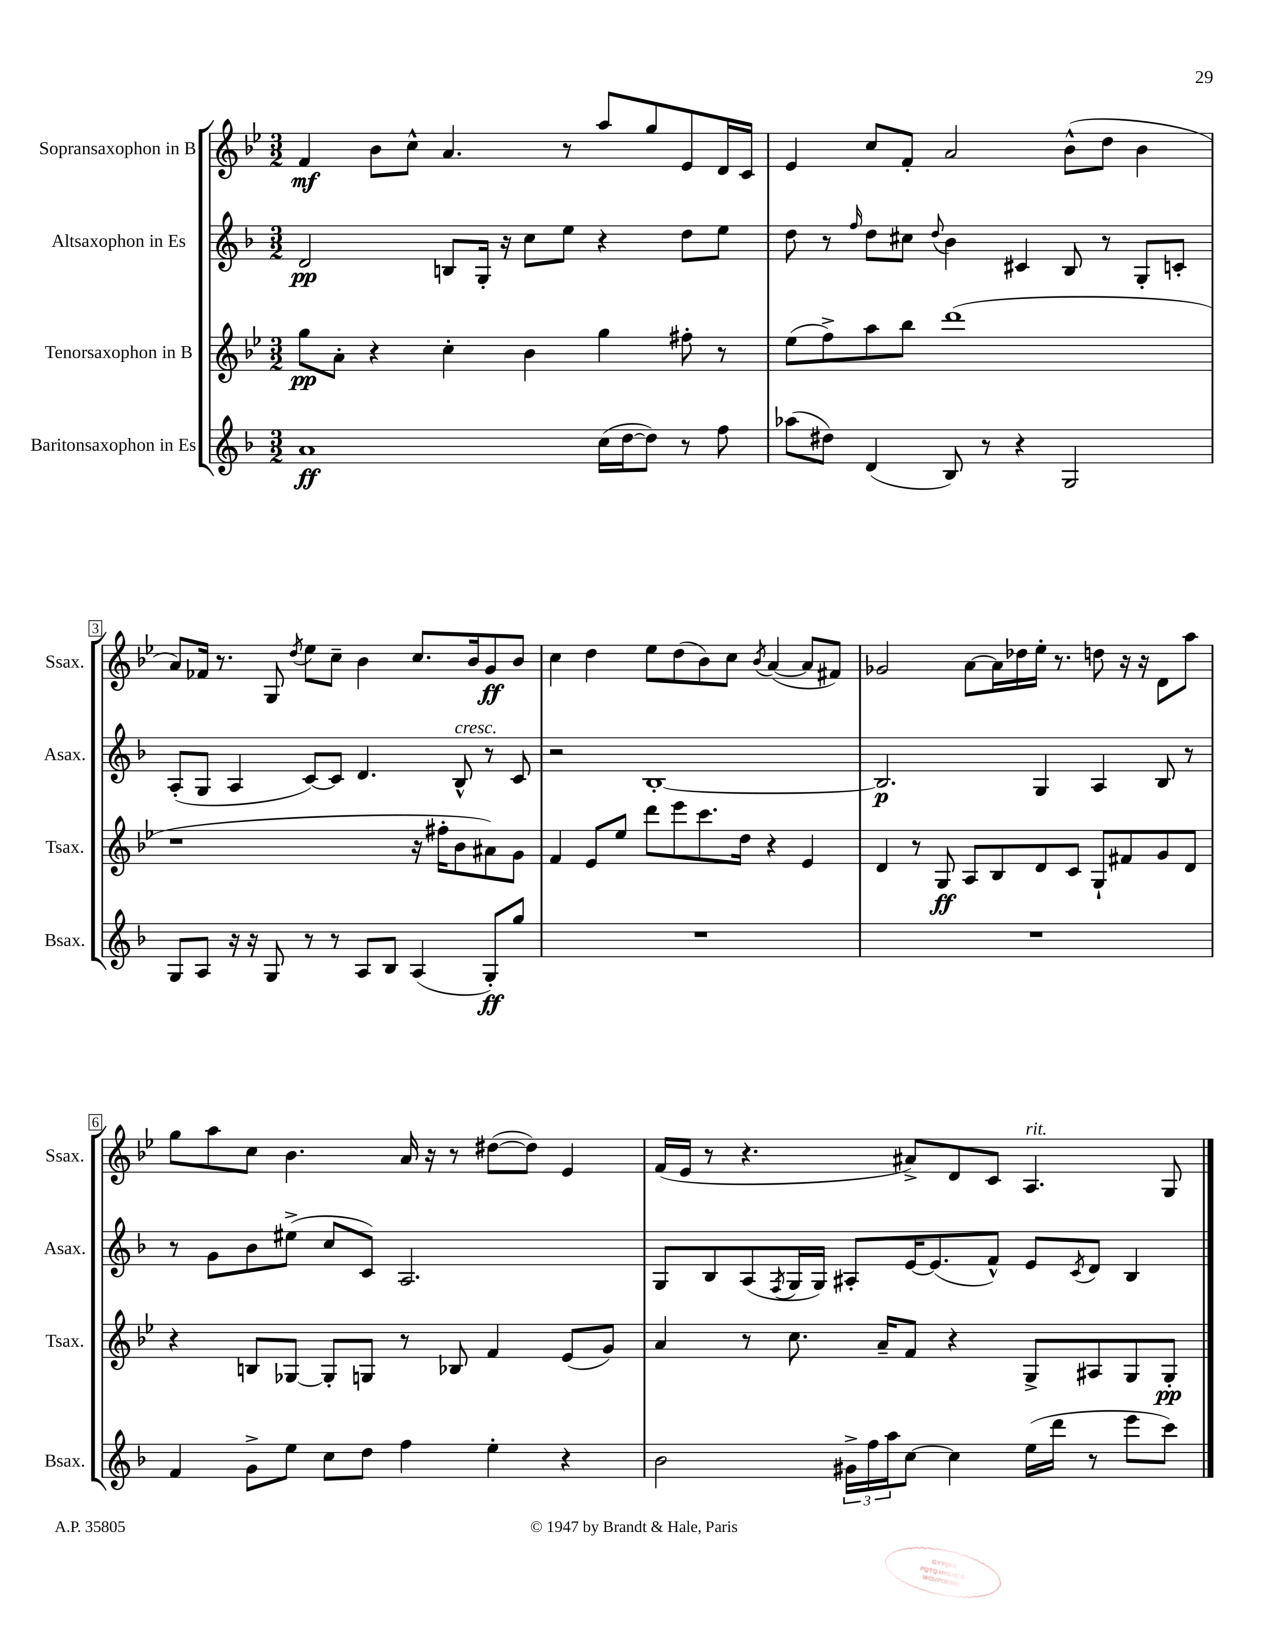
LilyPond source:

<<
\new StaffGroup <<
\new Staff = "s0" \with { instrumentName = "Sopransaxophon in B" shortInstrumentName = "Ssax." } {
    \clef treble \key bes \major \numericTimeSignature \time 3/2
    f'4\mf bes'8 c''8-^ a'4. r8 a''8 g''8 ees'8 d'16 c'16 |
    ees'4 c''8 f'8-. a'2 bes'8-^( d''8 bes'4 |
    a'8) fes'16 r8. g8 \acciaccatura { d''8 } ees''8 c''8-- bes'4 c''8. bes'16 g'8\ff bes'8 |
    c''4 d''4 ees''8 d''8( bes'8) c''8 \acciaccatura { bes'8 } a'4~( a'8 fis'8) |
    ges'2 a'8~ a'16 des''16 ees''16-. r8. d''8 r16 r16 d'8 a''8 |
    g''8 a''8 c''8 bes'4. a'16 r16 r8 dis''8~( dis''8) ees'4 |
    f'16( ees'16 r8 r4. ais'8->) d'8 c'8 a4.^\markup { \italic "rit." } g8 \bar "|." |
}
\new Staff = "s1" \with { instrumentName = "Altsaxophon in Es" shortInstrumentName = "Asax." } {
    \clef treble \key f \major \numericTimeSignature \time 3/2
    d'2\pp b8 g16-. r16 c''8 e''8 r4 d''8 e''8 |
    d''8 r8 \grace { f''16 } d''8 cis''8 \appoggiatura { d''8 } bes'4 cis'4 bes8 r8 g8-. c'8-. |
    a8-.( g8 a4 c'8~) c'8 d'4. bes8-^^\markup { \italic "cresc." } r8 c'8 |
    r2 bes1~-. |
    bes2.\p g4 a4 bes8 r8 |
    r8 g'8 bes'8 eis''8->( c''8 c'8) a2. |
    g8 bes8 a8( \acciaccatura { f8 } g16 g16) ais8-. e'16~ e'8.( f'8-^) e'8 \acciaccatura { c'8 } d'8 bes4 \bar "|." |
}
\new Staff = "s2" \with { instrumentName = "Tenorsaxophon in B" shortInstrumentName = "Tsax." } {
    \clef treble \key bes \major \numericTimeSignature \time 3/2
    g''8\pp a'8-. r4 c''4-. bes'4 g''4 fis''8-. r8 |
    ees''8( f''8->) a''8 bes''8 d'''1( |
    r1 r16 fis''16-. bes'8 ais'8) g'8 |
    f'4 ees'8 ees''8 d'''8 ees'''8 c'''8. d''16 r4 ees'4 |
    d'4 r8 g8\ff a8 bes8 d'8 c'8 g8-! fis'8 g'8 d'8 |
    r4 b8 ges8~ ges8-. g8 r8 bes8 f'4 ees'8( g'8) |
    a'4 r8 c''8. a'16-- f'8 r4 g8-> ais8 g8 g8-.\pp \bar "|." |
}
\new Staff = "s3" \with { instrumentName = "Baritonsaxophon in Es" shortInstrumentName = "Bsax." } {
    \clef treble \key f \major \numericTimeSignature \time 3/2
    a'1\ff c''16( d''16~ d''8) r8 f''8 |
    aes''8( dis''8) d'4( bes8) r8 r4 g2 |
    g8 a8 r16 r16 g8 r8 r8 a8 bes8 a4( g8-.\ff) g''8 |
    R1. |
    R1. |
    f'4 g'8-> e''8 c''8 d''8 f''4 e''4-. r4 |
    bes'2 \tuplet 3/2 { gis'16-> f''16 a''16 } c''8~ c''4 e''16( d'''16 r8 e'''8 c'''8) \bar "|." |
}
>>
>>
\layout { \context { \Score \override BarNumber.stencil = #(make-stencil-boxer 0.1 0.3 ly:text-interface::print) } }
